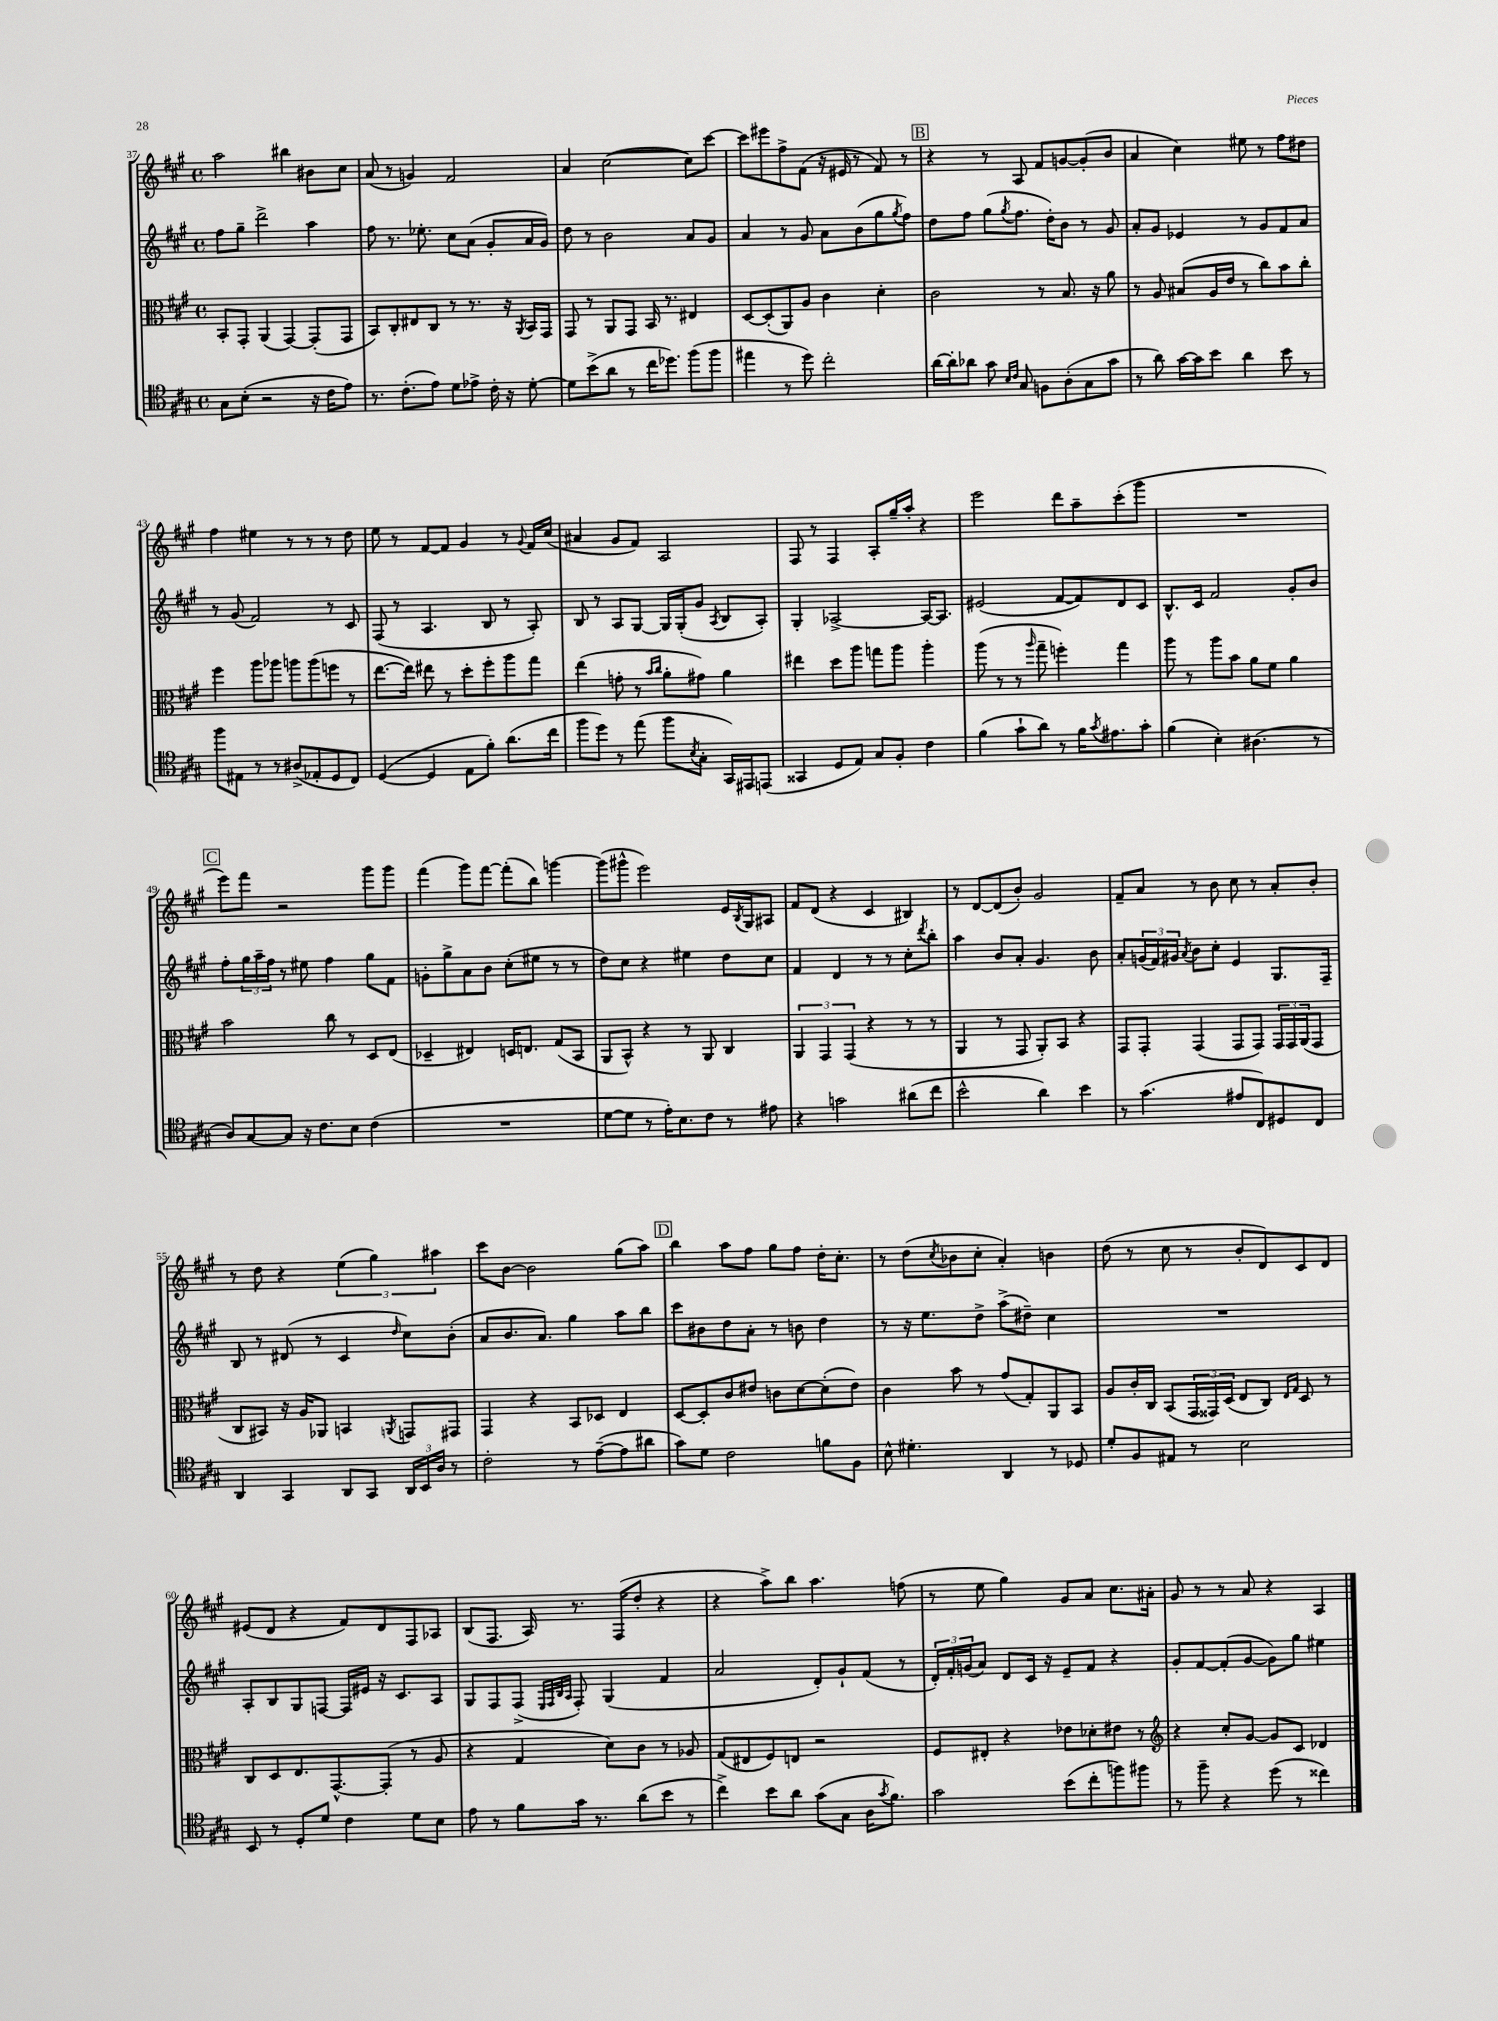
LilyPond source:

<<
\new StaffGroup <<
\new Staff = "s0" {
    \clef treble \key a \major \defaultTimeSignature \time 4/4
    a''2 bis''4 bis'8 cis''8 |
    a'8( r8 g'4) fis'2 |
    a'4 cis''2~( cis''8) cis'''8~ |
    cis'''8 eis'''8 fis''8-> fis'8( r16 eis'16 r8 fis'8) r8 |
    \mark \markup { \box "B" } r4 r8 a8 fis'8 g'8~ g'8-.( b'8 |
    a'4 cis''4) eis''8 r8 fis''8 dis''8 |
    fis''4 eis''4 r8 r8 r8 d''8 |
    e''8 r8 fis'8~ fis'8 gis'4 r8 \appoggiatura { gis'8 } fis'16 cis''16( |
    ais'4 gis'8 fis'8) a2 |
    fis8 r8 fis4 a8-. gis''16-- a''16-. r4 |
    e'''2 d'''8 a''8-- cis'''8-.( gis'''8 |
    R1 |
    \mark \markup { \box "C" } e'''8) fis'''8 r2 gis'''8 gis'''8 |
    fis'''4( gis'''8) fis'''8~ fis'''8-.( b''8) g'''4~ |
    g'''8( gis'''8-^ e'''2) e'16 \acciaccatura { b8 } gis16 ais8 |
    fis'8 d'8( r4 cis'4 bis4) |
    r8 d'8~ d'8( b'8-.) gis'2 |
    fis'8-- a'8 r8 b'8 cis''8 r8 a'8-. b'8-. |
    r8 d''8 r4 \tuplet 3/2 { e''4( gis''4) ais''4 } |
    cis'''8 b'8~ b'2 gis''8( a''8) |
    \mark \markup { \box "D" } b''4 a''8 fis''8 gis''8 fis''8 d''16-. cis''8.-. |
    r8 d''8( \acciaccatura { cis''8 } bes'8 cis''8-. a'4-.) b'4 |
    d''8( r8 cis''8 r8 b'8-. d'8) cis'8 d'8 |
    eis'8( d'8 r4 fis'8) d'8 fis8 aes8 |
    b8( fis8. a16) r8. fis16( d''8-. r4 |
    r4 a''8->) b''8 a''4. f''8( |
    r8 e''8 gis''4) gis'8 a'8 cis''8. ais'16-. |
    gis'8 r8 r8 a'8 r4 a4 \bar "|." |
}
\new Staff = "s1" {
    \clef treble \key a \major \defaultTimeSignature \time 4/4
    fis''8 gis''8-- d'''2-> a''4 |
    fis''8 r8. ees''8.-. cis''8 a'8( gis'8-. a'16 gis'16) |
    d''8 r8 b'2 a'8 gis'8 |
    a'4 r8 gis'8 a'8 b'8( gis''8 \acciaccatura { gis''8 } fis''8) |
    \mark \markup { \box "B" } d''8 fis''8 gis''8( \acciaccatura { gis''8 } fis''8. d''16-.) b'8 r8 gis'8 |
    a'8-. gis'8 ees'4 r8 gis'8 fis'8 a'8 |
    r8 gis'8( fis'2) r8 cis'8 |
    fis8( r8 a4. b8 r8 a8-.) |
    b8 r8 a8 gis8~ gis16 gis16-.( gis'8 \acciaccatura { a8 } b8 a8-.) |
    gis4-. aes2~-> aes16~ aes8. |
    eis'2( fis'8~ fis'8) d'8 cis'8 |
    b8.-^ cis'16 fis'2 gis'8-. b'8 |
    \mark \markup { \box "C" } fis''8-. \tuplet 3/2 { gis''16 a''16-- fis''16 } r8 eis''8 fis''4 gis''8 fis'8 |
    g'8-. gis''8-> a'8 b'8 cis''8-.( eis''8 r8 r8 |
    d''8) cis''8 r4 eis''4 d''8 cis''8 |
    fis'4 d'4 r8 r8 cis''8-. \acciaccatura { d'''8 } b''8-. |
    a''4 b'8 a'8-. gis'4. b'8 |
    a'8-. \tuplet 3/2 { g'16( fis'16) gis'16 } \acciaccatura { a'8 } b'8 cis''8-. e'4 gis8. fis16-- |
    b8 r8 dis'8( r8 cis'4 \grace { d''16 } cis''8) b'8-.( |
    a'8 b'8. a'8.) gis''4 a''8 b''8 |
    \mark \markup { \box "D" } cis'''8 bis'8 d''8 a'8-. r8 b'8 d''4 |
    r8 r16 e''8. d''8-> a''8->( dis''8--) cis''4 |
    R1 |
    a8-. b8 gis8 f8~ f16 eis'16 r16 cis'8. a8 |
    gis8 fis8 fis8->( \grace { e32 fis32 b32 a32 } fis8-.) gis4( fis'4 |
    a'2 d'8-.) gis'8-! fis'8( r8 |
    \tuplet 3/2 { d'16-.) fis'16-. g'16( } a'8) d'8 cis'16 r16 e'8-- fis'8 r4 |
    gis'8-. fis'8~ fis'8-.( gis'8~ gis'8) gis''8 eis''4 \bar "|." |
}
\new Staff = "s2" {
    \clef alto \key a \major \defaultTimeSignature \time 4/4
    b,8-. gis,8-. a,4( gis,4~) gis,8-.( gis,8 |
    b,8) cis8-. eis8 cis8 r8 r8. r16 \acciaccatura { a,8 } b,16 gis,16 |
    gis,8 r8 a,8 gis,8 b,16 r8. eis4 |
    d8~ d8-.( a,8) a8 cis'4 d'4-. |
    \mark \markup { \box "B" } cis'2 r8 b8. r16 a'8 |
    r8 a8 bis8( a16 e'16 r8 cis''8) b'8 cis''8-. |
    fis''4 a''8 aes''8 a''8 a''8( f''8 r8 |
    e''8.~ e''16) eis''8 r8 d''8-. fis''8-. a''8 gis''8 |
    e''4( g'8-. r8 \grace { b'16 cis''16 } a'8-. gis'8) a'4 |
    eis''4 d''8 a''8 g''8 a''8 a''4-. |
    a''8( r8 r8 \grace { a''16 } gis''8-- f''4-.) gis''4 |
    a''8 r8 a''8 b'8 a'8 fis'8 a'4 |
    \mark \markup { \box "C" } b'2 cis''8 r8 d8 e8( |
    des4-- eis4) d16 e8. gis8( b,8 |
    a,8 b,8-^) r4 r8 a,8 cis4 |
    \tuplet 3/2 { a,4 gis,4 gis,4( } r4 r8 r8 |
    a,4 r8 gis,8 a,8-.) b,8 r4 |
    gis,8 gis,8-. gis,4( gis,8 gis,8) \tuplet 3/2 { gis,16 gis,16 a,16( } gis,8 |
    cis8 bis,8) r16 a16 aes,8 b,4 \acciaccatura { a,8 } g,8 gis,8 |
    gis,4 r4 b,8 des8 e4 |
    \mark \markup { \box "D" } d8~ d8-. cis'8 eis'8 c'8 d'8~ d'8-.( eis'8) |
    cis'4 b'8 r8 gis'8( gis8-.) a,8 b,8 |
    a8 cis'16-. cis16 b,8( \tuplet 3/2 { gis,16 gisis,16) d16( } e8 cis8) \grace { e16 gis16 } d8 r8 |
    cis8 d8 e8. gis,8.~-^ gis,8-.( r8 a8 |
    r4 gis4 d'8) cis'8 r8 aes8 |
    gis8( eis8 fis8) e8 r2 |
    fis8 eis8-. r4 ees'8 des'8-. eis'8 r8 |
    \clef treble r4 cis''8-. gis'8~ gis'8 cis'8 des'4 \bar "|." |
}
\new Staff = "s3" {
    \clef tenor \key a \major \defaultTimeSignature \time 4/4
    gis8 b8-.( r2 r16 cis'16 e'8) |
    r8. cis'8.-.( e'8) d'8 ees'8-> cis'16-. r16 d'8~-. |
    d'8 b'8->( a'8 r8 cis''16 des''8.) fis''8( fis''8 |
    eis''4 r8 d''8) cis''2-. |
    \mark \markup { \box "B" } a'16~ a'16-. aes'8 gis'8 \grace { b16 cis'16 } gis8 f8 a8-.( gis8 gis'8 |
    r8 a'8) gis'16~ gis'16 b'8 a'4 b'8 r8 |
    fis''8 eis8 r8 r8 ais8->( ees8-. d8 cis8) |
    d4~( d4 e8 fis'8-.) a'8.( cis''16 |
    fis''8 d''8) r8 e''8( fis''8 \acciaccatura { b8 } gis8-. gis,16) eis,16 e,8( |
    gisis,4 d8 e8) gis8 fis8-. cis'4 |
    fis'4( gis'8-! a'8) r8 fis'16 \acciaccatura { gis'8 } eis'8. gis'8-. |
    fis'4( b4-.) ais4.( r8 |
    \mark \markup { \box "C" } a8) gis8~ gis8 r16 cis'8. b8 cis'4( |
    R1 |
    d'8~ d'8 r8 e'16-.) b8. cis'8 r8 eis'8 |
    r4 g'2 ais'8( cis''8 |
    b'2-^ a'4) b'4 |
    r8 gis'4.( eis'8 cis8) dis8 cis8 |
    a,4 gis,4 a,8 gis,8 \tuplet 3/2 { a,16 b,16 a16 } r8 |
    cis'2-. r8 e'8~--( e'8 ais'8 |
    \mark \markup { \box "D" } gis'8) d'8 cis'2 f'8 fis8 |
    b8-^ dis'4.-. a,4 r8 des8 |
    d'8-. fis8 eis8 r8 b2 |
    b,8 r8 d8-. d'8 cis'4 d'8 b8 |
    e'8 r8 fis'8 gis'16 r8. a'8( b'8 r8 |
    cis''4->) b'8 a'8 gis'8( gis8 a16 \acciaccatura { gis'8 } fis'8.) |
    gis'2 b'8( cis''8-. f''8) fis''8 |
    r8 fis''8-- r4 d''8( r8 cisis''4) \bar "|." |
}
>>
>>
\layout { \context { \Score currentBarNumber = #37 } }
